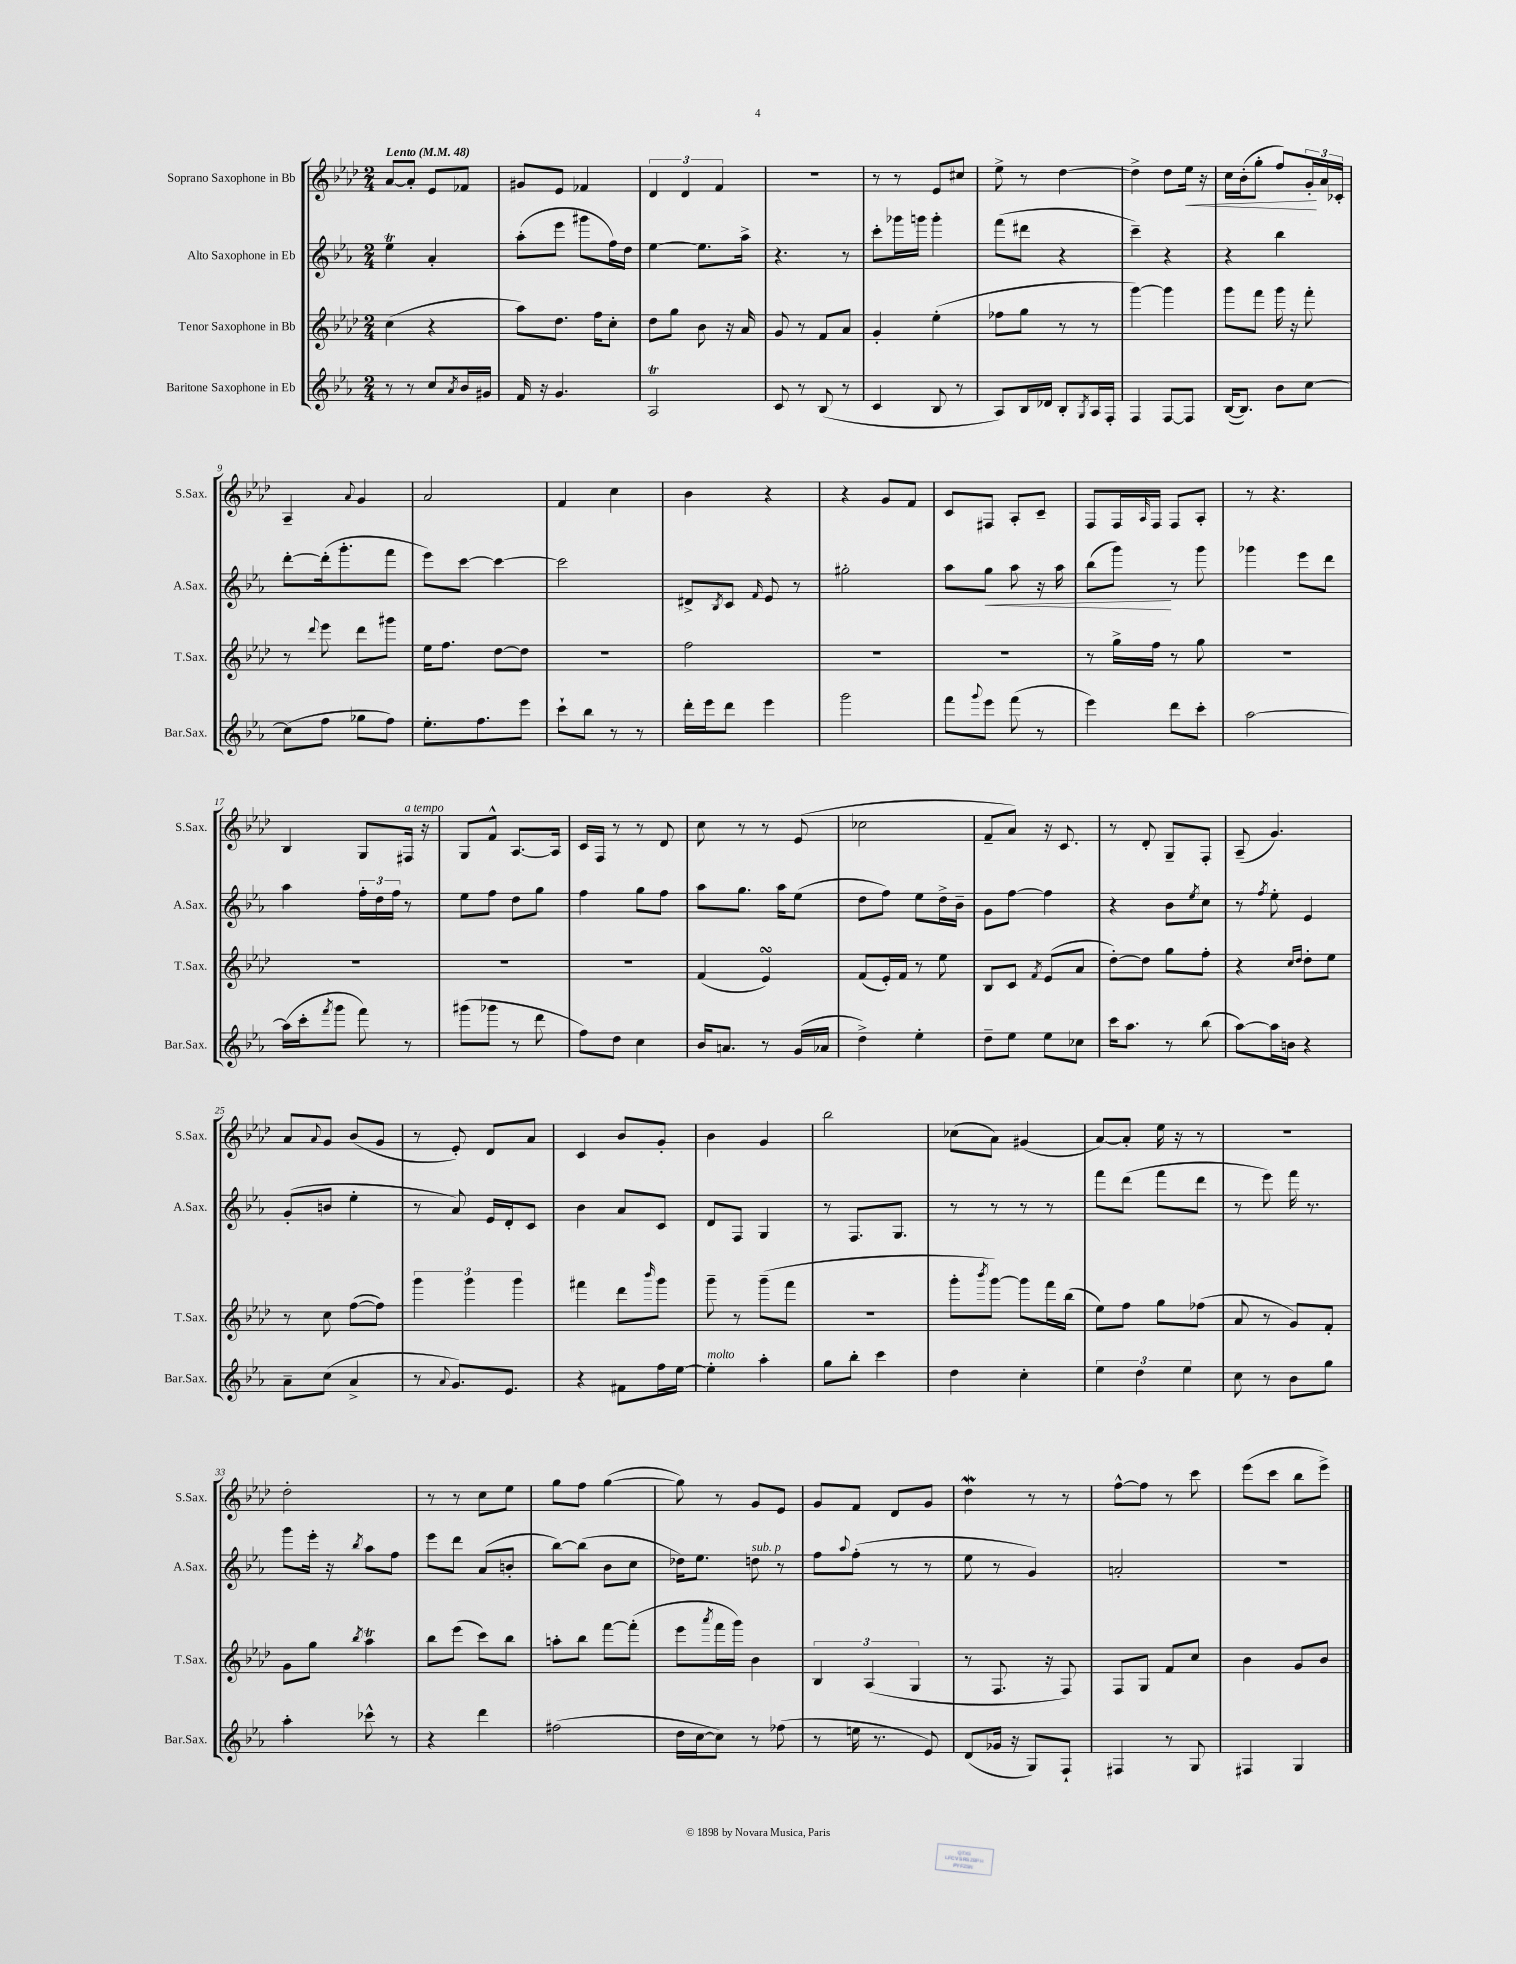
<<
\new StaffGroup <<
\new Staff = "s0" \with { instrumentName = "Soprano Saxophone in Bb" shortInstrumentName = "S.Sax." } {
    \clef treble \key aes \major \numericTimeSignature \time 2/4 \tempo "Lento" 4 = 48
    aes'8~ aes'8-. ees'8 fes'8 |
    gis'8 ees'8 fes'4 |
    \tuplet 3/2 { des'4 des'4 f'4 } |
    R2 |
    r8 r8 ees'8 cis''8 |
    ees''8-> r8 des''4~ |
    des''4-> des''8 ees''16\< r16 |
    c''16 bes'16-.( g''8-. f''8) \tuplet 3/2 { g'16-.\! aes'16 ces'16-. } |
    aes4-- \appoggiatura { aes'8 } g'4 |
    aes'2 |
    f'4 c''4 |
    bes'4 r4 |
    r4 g'8 f'8 |
    c'8 fis8 aes8-. c'8-- |
    f8 f16 \grace { aes16 } f16 f8 aes8-. |
    r8 r4. |
    bes4 g8 fis16^\markup { \italic "a tempo" } r16 |
    g8 f'8-^ aes8.~ aes16 |
    c'16 f16 r8 r8 des'8 |
    c''8 r8 r8 ees'8( |
    ces''2 |
    f'8-- aes'8) r16 c'8. |
    r8 des'8-. g8-- f8-. |
    aes8--( g'4.) |
    aes'8 \appoggiatura { aes'8 } g'8 bes'8( g'8 |
    r8 ees'8-.) des'8 aes'8 |
    c'4 bes'8 g'8-. |
    bes'4 g'4 |
    bes''2 |
    ces''8( aes'8) gis'4( |
    aes'8~) aes'8-. ees''16 r16 r8 |
    r2 |
    des''2-. |
    r8 r8 c''8 ees''8 |
    g''8 f''8 g''4~( |
    g''8) r8 g'8 ees'8 |
    g'8 f'8 des'8 g'8 |
    des''4\mordent r8 r8 |
    f''8~-^ f''8 r8 c'''8 |
    ees'''8( c'''8 bes''8 ees'''8->) \bar "|." |
}
\new Staff = "s1" \with { instrumentName = "Alto Saxophone in Eb" shortInstrumentName = "A.Sax." } {
    \clef treble \key ees \major \numericTimeSignature \time 2/4
    ees''4\trill aes'4-. |
    aes''8-.( ees'''8 gis'''8 f''16) d''16 |
    ees''4~ ees''8. aes''16-> |
    r4. r8 |
    c'''8-. ges'''16 g'''16 g'''4-. |
    f'''8( dis'''8 r4 |
    c'''4--) r4 |
    r4 bes''4 |
    d'''8~-. d'''16-.( g'''8.-. f'''8 |
    ees'''8) c'''8~ c'''4~ |
    c'''2 |
    dis'8-> \acciaccatura { bes8 } c'8 \grace { f'16 } ees'8 r8 |
    gis''2-. |
    aes''8 g''8\< aes''8 r16 aes''16 |
    bes''8( g'''8\!) r8 g'''8 |
    ges'''4 ees'''8 d'''8 |
    aes''4 \tuplet 3/2 { f''16-. d''16 f''16 } r8 |
    ees''8 f''8 d''8 g''8 |
    f''4 g''8 f''8 |
    aes''8 g''8. aes''16 ees''8( |
    d''8 f''8) ees''8 d''16-> bes'16-- |
    g'8 f''8~ f''4 |
    r4 bes'8 \acciaccatura { ees''8 } c''8 |
    r8 \acciaccatura { f''8 } ees''8-. ees'4 |
    g'8-.( b'8 ees''4-. |
    r8 aes'8) ees'16 d'16-. c'8 |
    bes'4 aes'8 c'8 |
    d'8 f8 g4 |
    r8 f8. g8. |
    r8 r8 r8 r8 |
    f'''8 d'''8( f'''8 d'''8 |
    r8 ees'''8) f'''16 r8. |
    g'''8 ees'''16-. r16 \acciaccatura { bes''8 } aes''8 f''8 |
    ees'''8 d'''8 aes'8( b'8-. |
    bes''8~) bes''8( bes'8 c''8 |
    des''16) ees''8. d''8^\markup { \italic "sub. p" } r8 |
    f''8 \appoggiatura { aes''8 } f''8-.( r8 r8 |
    ees''8 r8 g'4) |
    a'2-. |
    R2 \bar "|." |
}
\new Staff = "s2" \with { instrumentName = "Tenor Saxophone in Bb" shortInstrumentName = "T.Sax." } {
    \clef treble \key aes \major \numericTimeSignature \time 2/4
    c''4( r4 |
    aes''8) des''8. f''16 c''8-. |
    des''8 g''8 bes'8 r16 aes'16 |
    g'8 r8 f'8 aes'8 |
    g'4-. ees''4-.( |
    fes''8 g''8 r8 r8 |
    g'''4~) g'''4 |
    g'''8 f'''8 g'''16 r16 f'''8-. |
    r8 \appoggiatura { des'''8 } ees'''8 des'''8 gis'''8 |
    ees''16 f''8. des''8~ des''8 |
    R2 |
    f''2 |
    r2 |
    R2 |
    r8 g''16-> f''16 r8 g''8 |
    R2 |
    R2 |
    R2 |
    R2 |
    f'4( ees'4\turn) |
    f'8( ees'16-.) f'16 r8 ees''8 |
    bes8 c'8 \acciaccatura { f'8 } ees'8( aes'8 |
    des''8~-.) des''8 g''8 f''8-. |
    r4 \grace { c''16 des''16 } des''8-. ees''8 |
    r8 c''8 f''8~( f''8) |
    \tuplet 3/2 { g'''4 g'''4 g'''4 } |
    fis'''4 des'''8 \grace { bes'''16 } g'''8 |
    g'''8-- r8 g'''8--( f'''8 |
    R2 |
    g'''8-. \acciaccatura { bes'''8 } g'''8~) g'''8 f'''16 bes''16( |
    ees''8) f''8 g''8 fes''8( |
    aes'8 r8 g'8) f'8-. |
    g'8 g''8 \acciaccatura { bes''8 } aes''4\trill |
    bes''8 ees'''8( c'''8) bes''8 |
    a''8-. bes''8 f'''8~ f'''8-.( |
    ees'''8 \acciaccatura { aes'''8 } f'''16 g'''16) bes'4 |
    \tuplet 3/2 { bes4 aes4( g4 } |
    r8 f8. r16 f8) |
    f8 g8 f'8 c''8 |
    bes'4 g'8 bes'8 \bar "|." |
}
\new Staff = "s3" \with { instrumentName = "Baritone Saxophone in Eb" shortInstrumentName = "Bar.Sax." } {
    \clef treble \key ees \major \numericTimeSignature \time 2/4
    r8 r8 c''8 \acciaccatura { aes'8 } bes'16 gis'16 |
    f'16 r16 g'4. |
    aes2\trill |
    c'8 r8 bes8( r8 |
    c'4 bes8 r8 |
    aes8) bes16 des'16 bes8-. \acciaccatura { g8 } aes16 f16-. |
    f4 f8~ f8 |
    bes16~( bes8.) bes'8 c''8~ |
    c''8( f''8 ges''8 f''8) |
    ees''8.-. f''8. ees'''8 |
    c'''8-! bes''8 r8 r8 |
    d'''16-. ees'''16 d'''8 ees'''4 |
    g'''2 |
    f'''8 \appoggiatura { g'''8 } ees'''8 f'''8( r8 |
    ees'''4) d'''8 c'''8-. |
    aes''2~ |
    aes''16( c'''16-. \acciaccatura { f'''8 } g'''8 f'''8) r8 |
    gis'''8( ges'''8 r8 d'''8 |
    f''8) d''8 c''4 |
    bes'16 a'8. r8 g'16( aes'16 |
    d''4->) ees''4-. |
    d''8-- ees''8 ees''8 ces''8 |
    c'''16 aes''8. r8 bes''8( |
    aes''8~) aes''16 b'16 r4 |
    aes'8-- c''8( aes'4-> |
    r8 \appoggiatura { aes'8 } g'8.) ees'8. |
    r4 fis'8 f''16 ees''16~ |
    ees''4-.^\markup { \italic "molto" } aes''4-. |
    g''8 bes''8-. c'''4 |
    d''4 c''4-. |
    \tuplet 3/2 { ees''4 d''4 ees''4 } |
    c''8 r8 bes'8 g''8 |
    aes''4-. ces'''8-^ r8 |
    r4 d'''4 |
    fis''2( |
    d''16 c''16~ c''8) r8 fes''8( |
    r8 e''16 r8. ees'8) |
    d'8( ges'16 r16 g8) f8-! |
    fis4 r8 g8 |
    fis4 g4 \bar "|." |
}
>>
>>
